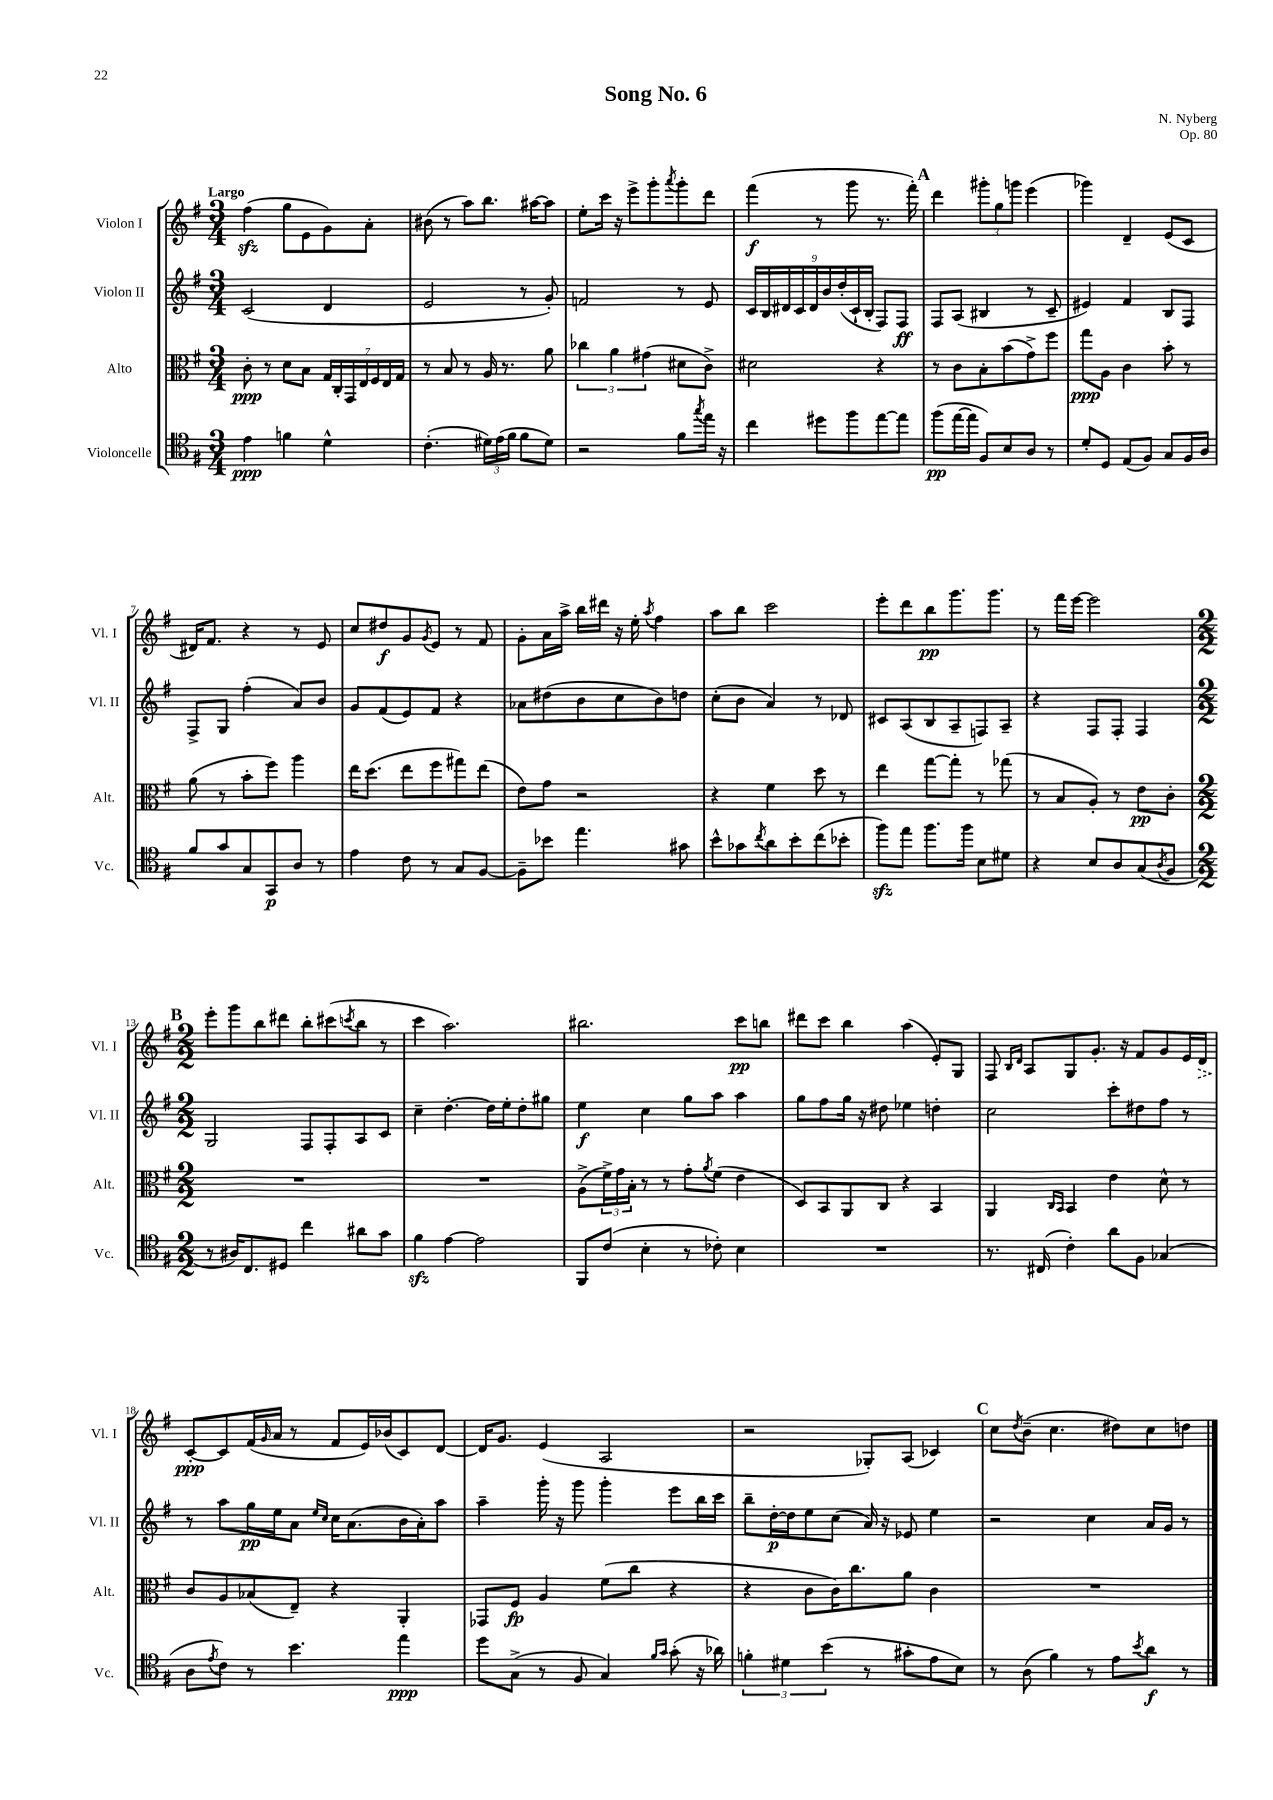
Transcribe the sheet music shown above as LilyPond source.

\header { title = "Song No. 6" composer = "N. Nyberg" opus = "Op. 80" }
<<
\new StaffGroup <<
\new Staff = "s0" \with { instrumentName = "Violon I" shortInstrumentName = "Vl. I" } {
    \clef treble \key g \major \numericTimeSignature \time 3/4 \tempo "Largo"
    fis''4\sfz( g''8 e'8 g'8) a'8-. |
    bis'8( r8 a''8) b''8. ais''16~ ais''8 |
    e''8-. c'''16 r16 e'''8-> g'''8-. \acciaccatura { a'''8 } g'''8-. d'''8 |
    fis'''4\f( r8 g'''8 r8. fis'''16-.) |
    \mark \markup { \bold "A" } d'''4 \tuplet 3/2 { gis'''8-. g''8 g'''8 } e'''4( |
    ges'''4) d'4-- e'8( c'8 |
    dis'16) fis'8. r4 r8 e'8 |
    c''8 dis''8\f g'8 \acciaccatura { g'8 } e'8 r8 fis'8 |
    g'8-. a'16 a''16-> b''16 dis'''16 r16 e''16-. \acciaccatura { a''8 } fis''4 |
    a''8 b''8 c'''2 |
    e'''8-. d'''8 b''8\pp g'''8. g'''8. |
    r8 fis'''16 e'''16~ e'''2 |
    \mark \markup { \bold "B" } \numericTimeSignature \time 2/2 e'''8-. g'''8 b''8 dis'''8 b''8-. cis'''8( \acciaccatura { c'''8 } b''8 r8 |
    c'''4 a''2.) |
    bis''2. c'''8\pp b''8 |
    dis'''8 c'''8 b''4 a''4( e'8-.) g8 |
    fis8 \grace { b16 d'16 } a8 g8 g'8.-. r16 fis'8 g'8 e'16 \once \override Hairpin.style = #'dashed-line d'16\> |
    c'8~-.\ppp\! c'8 fis'16( \grace { g'16 } a'16 r8 fis'8 e'16) bes'16( c'8) d'8~ |
    d'16 g'8. e'4( a2 |
    r2 ges8-.) a8( ces'4) |
    \mark \markup { \bold "C" } c''8 \acciaccatura { d''8 } b'8--( c''4. dis''8) c''8 d''8 \bar "|." |
}
\new Staff = "s1" \with { instrumentName = "Violon II" shortInstrumentName = "Vl. II" } {
    \clef treble \key g \major \numericTimeSignature \time 3/4
    c'2( d'4 |
    e'2 r8 g'8-.) |
    f'2 r8 e'8 |
    \tuplet 9/8 { c'16 b16 dis'16 c'16 dis'16 b'16 d''16-.( c'16-! b16-. } fis8) fis8\ff |
    \mark \markup { \bold "A" } fis8 a8( bis4 r8 c'8-- |
    eis'4) fis'4 b8 fis8 |
    fis8-> g8 fis''4-.( a'8) b'8 |
    g'8 fis'8( e'8) fis'8 r4 |
    aes'8 dis''8( b'8 c''8 b'8) d''8 |
    c''8-.( b'8 a'4) r8 des'8 |
    cis'8 a8( b8 a8-- f8) a8-- |
    r4 fis8 fis8-. fis4 |
    \mark \markup { \bold "B" } \numericTimeSignature \time 2/2 g2 fis8 fis8-. a8 c'8 |
    c''4-- d''4.~-. d''16 e''16-. d''8-. gis''8 |
    e''4\f c''4 g''8 a''8 a''4 |
    g''8 fis''8 g''16 r16 dis''8 ees''4 d''4-. |
    c''2 c'''8-. dis''8 fis''8 r8 |
    r8 a''8 g''16\pp e''16 a'8 \grace { e''16 c''16 } c''16 a'8.( b'16 a'16-.) a''8 |
    a''4-- g'''16-. r16 g'''8 g'''4-. e'''8 b''16 c'''16 |
    b''8-- d''16~-.\p d''16 e''8 c''8( a'16) r16 ees'8 e''4 |
    \mark \markup { \bold "C" } r2 c''4 a'16 g'16 r8 \bar "|." |
}
\new Staff = "s2" \with { instrumentName = "Alto" shortInstrumentName = "Alt." } {
    \clef alto \key g \major \numericTimeSignature \time 3/4
    c'8-.\ppp r8 d'8 b8 \tuplet 7/4 { g16 c16-. g,16 e16 fis16 e16 g16 } |
    r8 b8 r8 a16 r8. a'8 |
    \tuplet 3/2 { ces''4 a'4 gis'4( } dis'8 c'8->) |
    dis'2 r4 |
    \mark \markup { \bold "A" } r8 c'8 b8-. b'8( g'8->) fis''8 |
    g''8\ppp a8 c'4 b'8-. r8 |
    a'8( r8 b'8-. fis''8) a''4 |
    e''16 d''8.( e''8 fis''8 gis''8) e''8( |
    e'8) g'8 r2 |
    r4 fis'4 d''8 r8 |
    e''4 g''8~ g''8-. r8 ges''8( |
    r8 b8 a8-.) r8 e'8\pp c'8-. |
    \mark \markup { \bold "B" } \numericTimeSignature \time 2/2 R1 |
    R1 |
    a8->( \tuplet 3/2 { fis'16->) g'16 b16-. } r8 r8 g'8-. \acciaccatura { a'8 } fis'8( e'4 |
    d8) b,8 a,8 c8 r4 b,4 |
    a,4 \grace { c16 b,16 } b,4 e'4 d'8-^ r8 |
    c'8 a8 bes8( e8--) r4 a,4-. |
    ges,8 fis8\fp a4 fis'8( c''8 r4 |
    r4 c'8 c'16) c''8. a'8 c'4 |
    \mark \markup { \bold "C" } R1 \bar "|." |
}
\new Staff = "s3" \with { instrumentName = "Violoncelle" shortInstrumentName = "Vc." } {
    \clef tenor \key g \major \numericTimeSignature \time 3/4
    e'4\ppp f'4 d'4-^ |
    c'4.-.( \tuplet 3/2 { dis'16) e'16( fis'16 } fis'8 dis'8) |
    r2 fis'8 \acciaccatura { g''8 } e''16 r16 |
    c''4 dis''8 fis''8 e''8~ e''8 |
    \mark \markup { \bold "A" } fis''8\pp( e''16~ e''16 fis8) b8 a8 r8 |
    d'8-. d8 e8( fis8) g8 fis16 a16 |
    fis'8 g'8 g8 g,8\p a8 r8 |
    e'4 c'8 r8 g8 fis8~ |
    fis8-- bes'8 e''4. gis'8 |
    b'8-^ ges'8 \acciaccatura { c''8 } a'8 b'8-. c''8( bes'8-. |
    fis''8\sfz) e''8 fis''8. fis''16 b8 dis'8 |
    r4 b8 a8 g8( \acciaccatura { a8 } fis8 |
    \mark \markup { \bold "B" } \numericTimeSignature \time 2/2 r8 ais16) c8. dis8 c''4 ais'8 g'8 |
    fis'4\sfz e'4~ e'2 |
    fis,8 c'8( b4-. r8 ces'8-.) b4 |
    R1 |
    r8. cis16( c'4-.) a'8 fis8 ges4( |
    a8 \acciaccatura { e'8 } c'8) r8 b'4. e''4\ppp |
    d''8 g8->( r8 fis8 g4) \grace { fis'16 g'16 } g'8-.( r16 aes'16) |
    \tuplet 3/2 { f'4-. dis'4 b'4( } r8 gis'8-. e'8 b8) |
    \mark \markup { \bold "C" } r8 a8( fis'4) r8 e'8 \acciaccatura { b'8 } a'8\f r8 \bar "|." |
}
>>
>>
